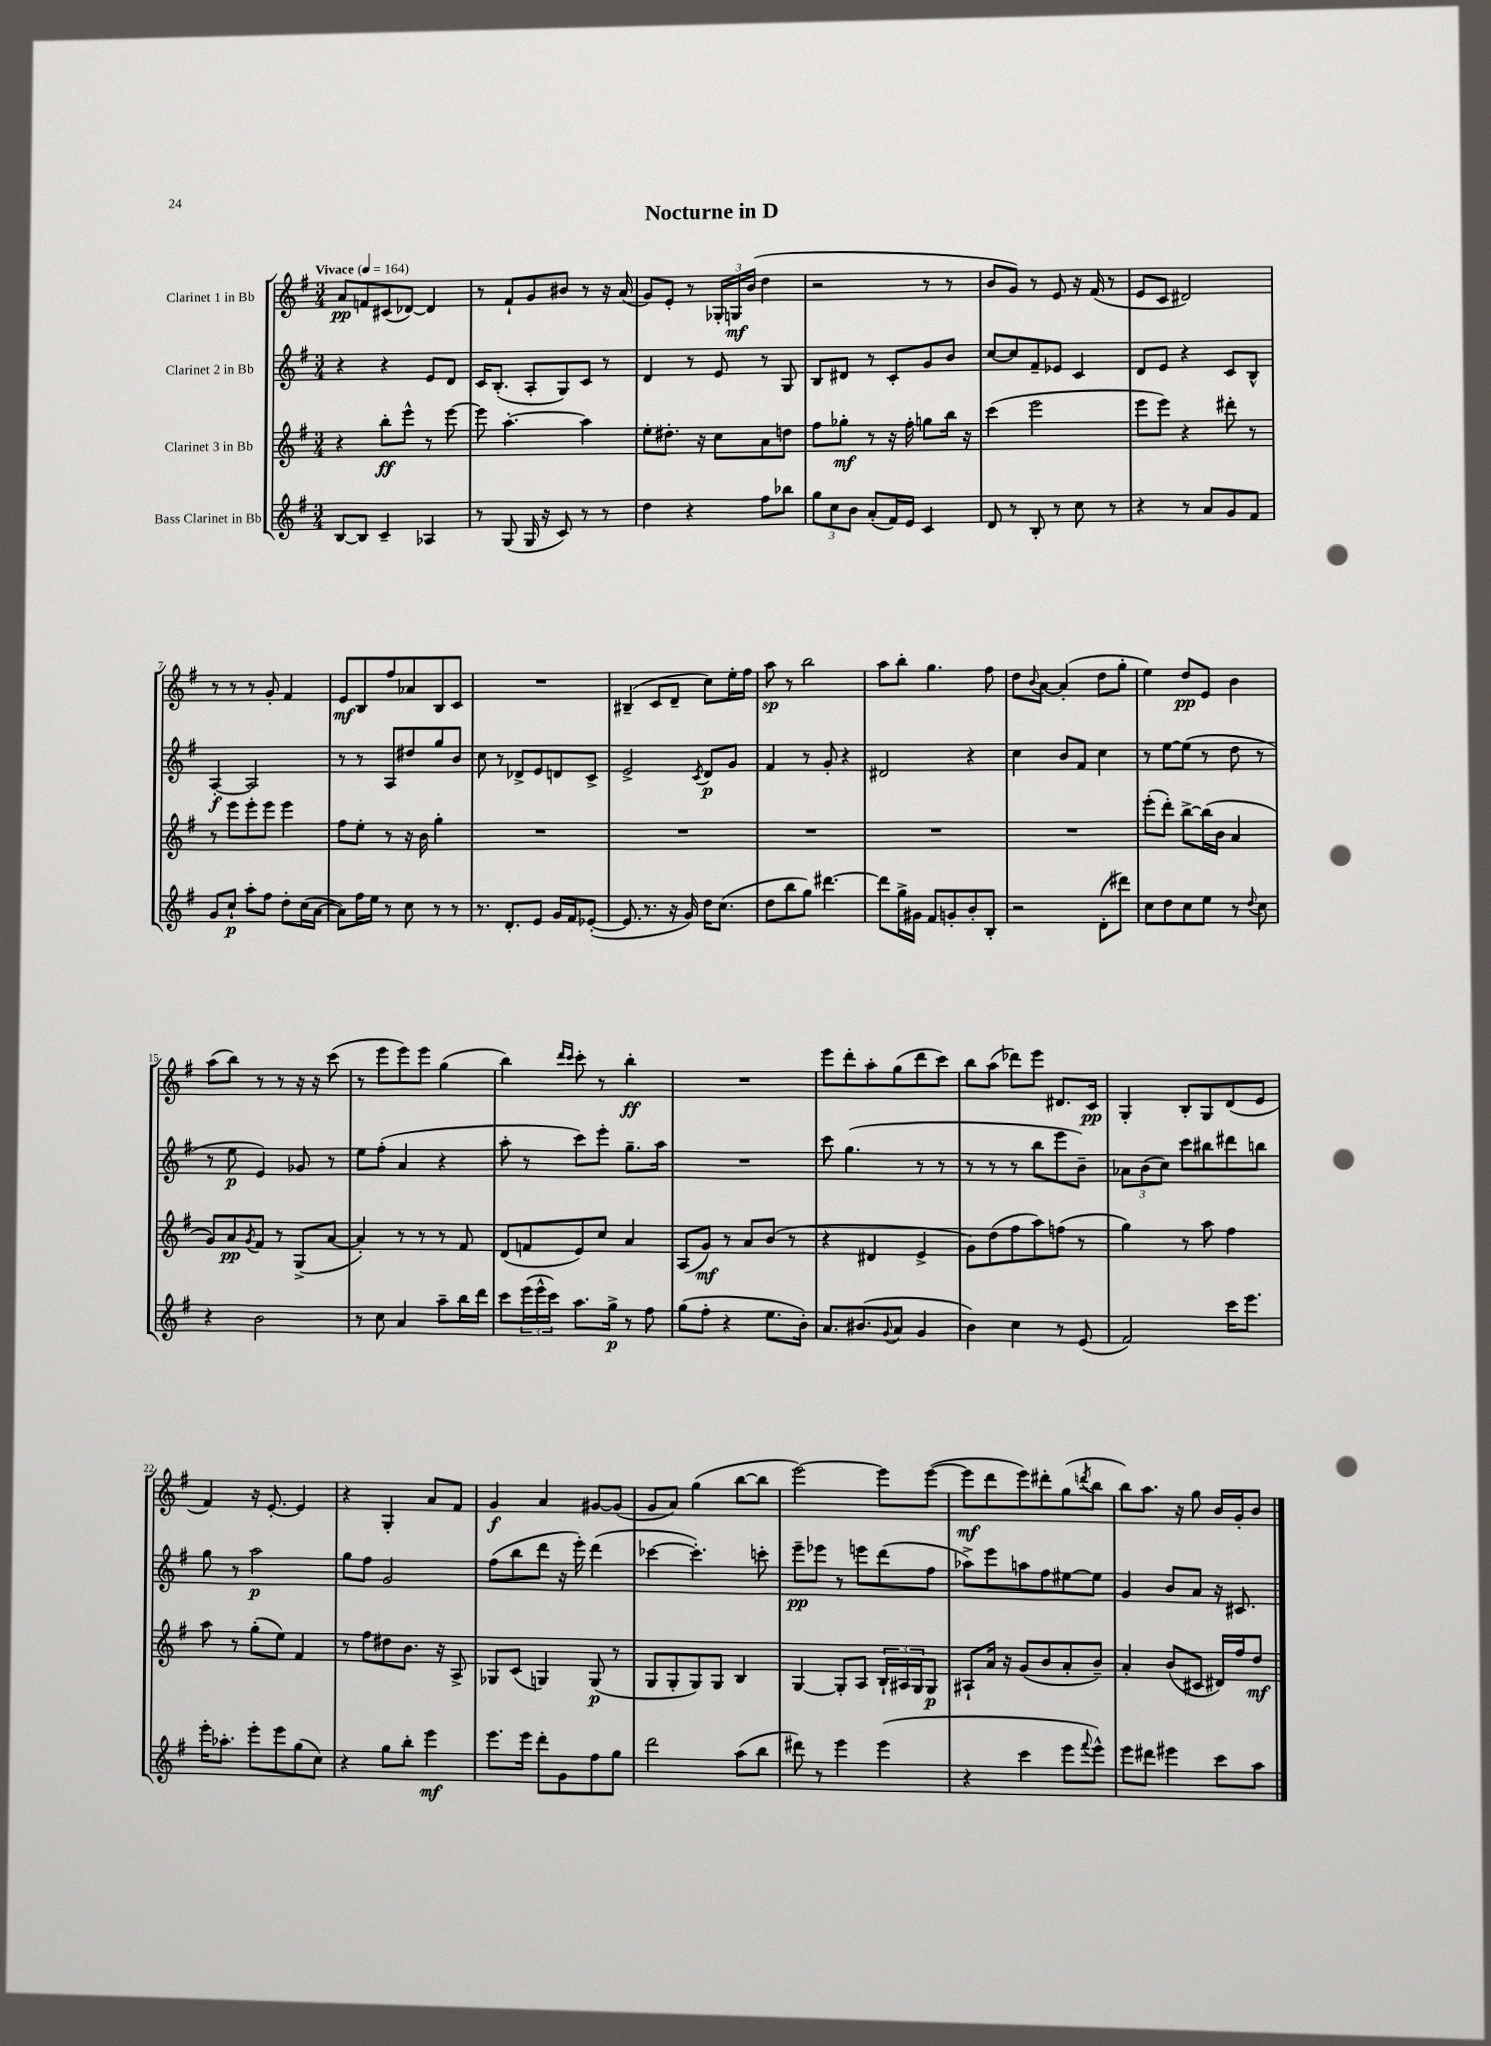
\header { title = "Nocturne in D" }
<<
\new StaffGroup <<
\new Staff = "s0" \with { instrumentName = "Clarinet 1 in Bb" } {
    \clef treble \key g \major \numericTimeSignature \time 3/4 \tempo "Vivace" 4 = 164
    a'8\pp f'8 cis'8( des'8~) des'4 |
    r8 fis'8-! g'8 bis'8 r8 r16 a'16( |
    g'8) e'8-. r8 \tuplet 3/2 { ges16-. g16\mf b'16( } d''4 |
    r2 r8 r8 |
    b'8 g'8) r8 e'8 r16 fis'16( r8 |
    e'8 c'8 dis'2) |
    r8 r8 r8 g'8-. fis'4 |
    e'8\mf b8 fis''8 aes'8 b8 c'8 |
    R2. |
    bis4--( c'8 d'8-- c''8) e''16-. fis''16 |
    a''8\sp r8 b''2 |
    a''8 b''8-. g''4. fis''8 |
    d''8 \appoggiatura { b'8 } a'8~ a'4-.( d''8 g''8-. |
    e''4) d''8\pp e'8 b'4 |
    a''8( b''8) r8 r8 r16 r16 c'''8( |
    r8 e'''8 e'''8) e'''8 g''4( |
    b''4) \grace { d'''16 c'''16 } c'''8-. r8 b''4-.\ff |
    R2. |
    e'''8 d'''8-. a''8-. g''8( d'''8 c'''8) |
    b''8 a''8( des'''8) e'''8 dis'8. c'16\pp |
    g4-. b8-. g8 d'8( e'8 |
    fis'4) r16 e'8.~-. e'4 |
    r4 g4-. a'8 fis'8 |
    g'4\f a'4 gis'8~ gis'8( |
    g'8 a'8) g''4( b''8~ b''8 |
    e'''2~) e'''8 e'''8~( |
    e'''8\mf d'''8 e'''8) dis'''8-. g''8( \acciaccatura { d'''8 } b''8 |
    b''8) a''8. r16 g''8 b'16 g'16-. b'8 \bar "|." |
}
\new Staff = "s1" \with { instrumentName = "Clarinet 2 in Bb" } {
    \clef treble \key g \major \numericTimeSignature \time 3/4
    r4 r4 e'8 d'8 |
    c'16 b8.-.( a8-. g8) c'8 r8 |
    d'4 r8 e'8 r8 g8 |
    b8 dis'8 r8 c'8-. g'8 b'8 |
    c''8~ c''8 fis'8-- ees'8 c'4 |
    d'8 e'8 r4 c'8 b8-^ |
    a4~-.\f a2 |
    r8 r8 a8 dis''8 g''8 b'8 |
    c''8 r8 des'8-> e'8 d'8 c'8-> |
    e'2-> \acciaccatura { c'8 } d'8\p g'8 |
    fis'4 r8 g'8-. r4 |
    dis'2 r4 |
    c''4 b'8 fis'8 c''4 |
    r8 e''8~ e''8( r8 d''8 r8 |
    r8 e''8\p e'4) ges'8 r8 |
    e''8 fis''8-.( a'4 r4 |
    a''8-. r8 c'''8) e'''8-. g''8.-- a''16 |
    R2. |
    c'''8 g''4.( r8 r8 |
    r8 r8 r8 b''8 e'''8 b'8--) |
    \tuplet 3/2 { aes'8 b'8( c''8) } c'''8 bis''8 dis'''8 b''8 |
    g''8 r8 a''2\p |
    g''8 fis''8 g'2 |
    fis''8( b''8 d'''8 r16 e'''16-.) d'''4( |
    ces'''4~ ces'''4.-.) c'''8-. |
    e'''8--\pp ees'''8 r8 e'''8 d'''8( fis''8 |
    aes''8->) e'''8 a''8 fis''8 eis''8~ eis''8 |
    g'4 b'8 a'8 r16 cis'8. \bar "|." |
}
\new Staff = "s2" \with { instrumentName = "Clarinet 3 in Bb" } {
    \clef treble \key g \major \numericTimeSignature \time 3/4
    r4 b''8-.\ff e'''8-^ r8 e'''8~ |
    e'''8 a''4.~-. a''4 |
    e''8-. dis''8.-. r16 c''8 a'8 d''8 |
    fis''8 ges''8-.\mf r8 r16 fis''16-. g''8 b''16 r16 |
    c'''4( e'''2 |
    e'''8 e'''8) r4 dis'''8-. r8 |
    r8 e'''8 e'''8-. e'''8 e'''4 |
    fis''8 e''8-. r8 r16 b'16 g''4-. |
    R2. |
    R2. |
    R2. |
    R2. |
    R2. |
    e'''8-.( d'''8-.) b''8~-> b''16( b'16 a'4 |
    g'8) a'8\pp \acciaccatura { g'8 } fis'8 r8 g8->( a'8~ |
    a'4-.) r8 r8 r8 fis'8 |
    d'8( f'8 e'8) c''8 a'4 |
    a8( g'8\mf) r8 a'8 b'8( r8 |
    r4 dis'4 e'4-> |
    g'8) d''8( fis''8 a''8) f''8( r8 |
    g''4) r8 a''8 fis''4 |
    a''8 r8 g''8-.( e''8) fis'4 |
    r8 fis''8 dis''8 b'8. r16 a8-> |
    ges8 c'8( g4) g8\p( r8 |
    g8 g8-. g8) g8 b4 |
    g4~ g8-. a8 \tuplet 3/2 { b16-! ais16 g16 } g8\p |
    ais8-! a'16 r16 g'8( b'8 a'8-. b'8--) |
    a'4-. b'8( cis'8 dis'16) fis''16 d''8\mf \bar "|." |
}
\new Staff = "s3" \with { instrumentName = "Bass Clarinet in Bb" } {
    \clef treble \key g \major \numericTimeSignature \time 3/4
    b8~ b8 c'4-- aes4 |
    r8 g8( g16 r16 c'8) r8 r8 |
    d''4 r4 fis''8 bes''8 |
    \tuplet 3/2 { g''8 c''8 b'8 } a'8-.( fis'16) e'16 c'4 |
    d'8 r8 b8-. r8 c''8 r8 |
    r4 r8 a'8 g'8 fis'8 |
    g'8 c''8-!\p a''8-. fis''8 d''8-. c''16( a'16~ |
    a'8) fis''16 e''16 r8 c''8 r8 r8 |
    r8. d'8.-. e'8 g'16 fis'16 ees'8~-.( |
    ees'8. r8. r16 g'16) d''16 c''8.( |
    d''8 b''8 g''8) dis'''4.~ |
    dis'''8 g''16-> gis'16 fis'8 g'8-. b'8-. b8-. |
    r2 d'8-.( dis'''8) |
    c''8 d''8 c''8 e''8 r8 \appoggiatura { d''8 } c''8 |
    r4 b'2 |
    r8 c''8 a'4 a''8-- b''16 d'''16 |
    c'''8 \tuplet 3/2 { e'''16( e'''16-^ c'''16) } a''8. g''16->\p r8 fis''8 |
    g''8( fis''8-. r4 e''8. b'16-.) |
    a'8. bis'8.( \appoggiatura { g'8 } a'8 g'4 |
    b'4) c''4 r8 e'8( |
    fis'2) c'''16 e'''8. |
    e'''16-. aes''8.-. e'''8-. e'''8 g''8( c''8) |
    r4 g''8 b''8-. e'''4\mf |
    e'''8. e'''16 d'''8-. g'8 fis''8 g''8 |
    d'''2 a''8( b''8 |
    dis'''8) r8 e'''4 e'''4( |
    r4 c'''4 e'''8 \appoggiatura { fis'''8 } e'''8-^) |
    e'''8 dis'''8 eis'''4 c'''8 a''8 \bar "|." |
}
>>
>>
